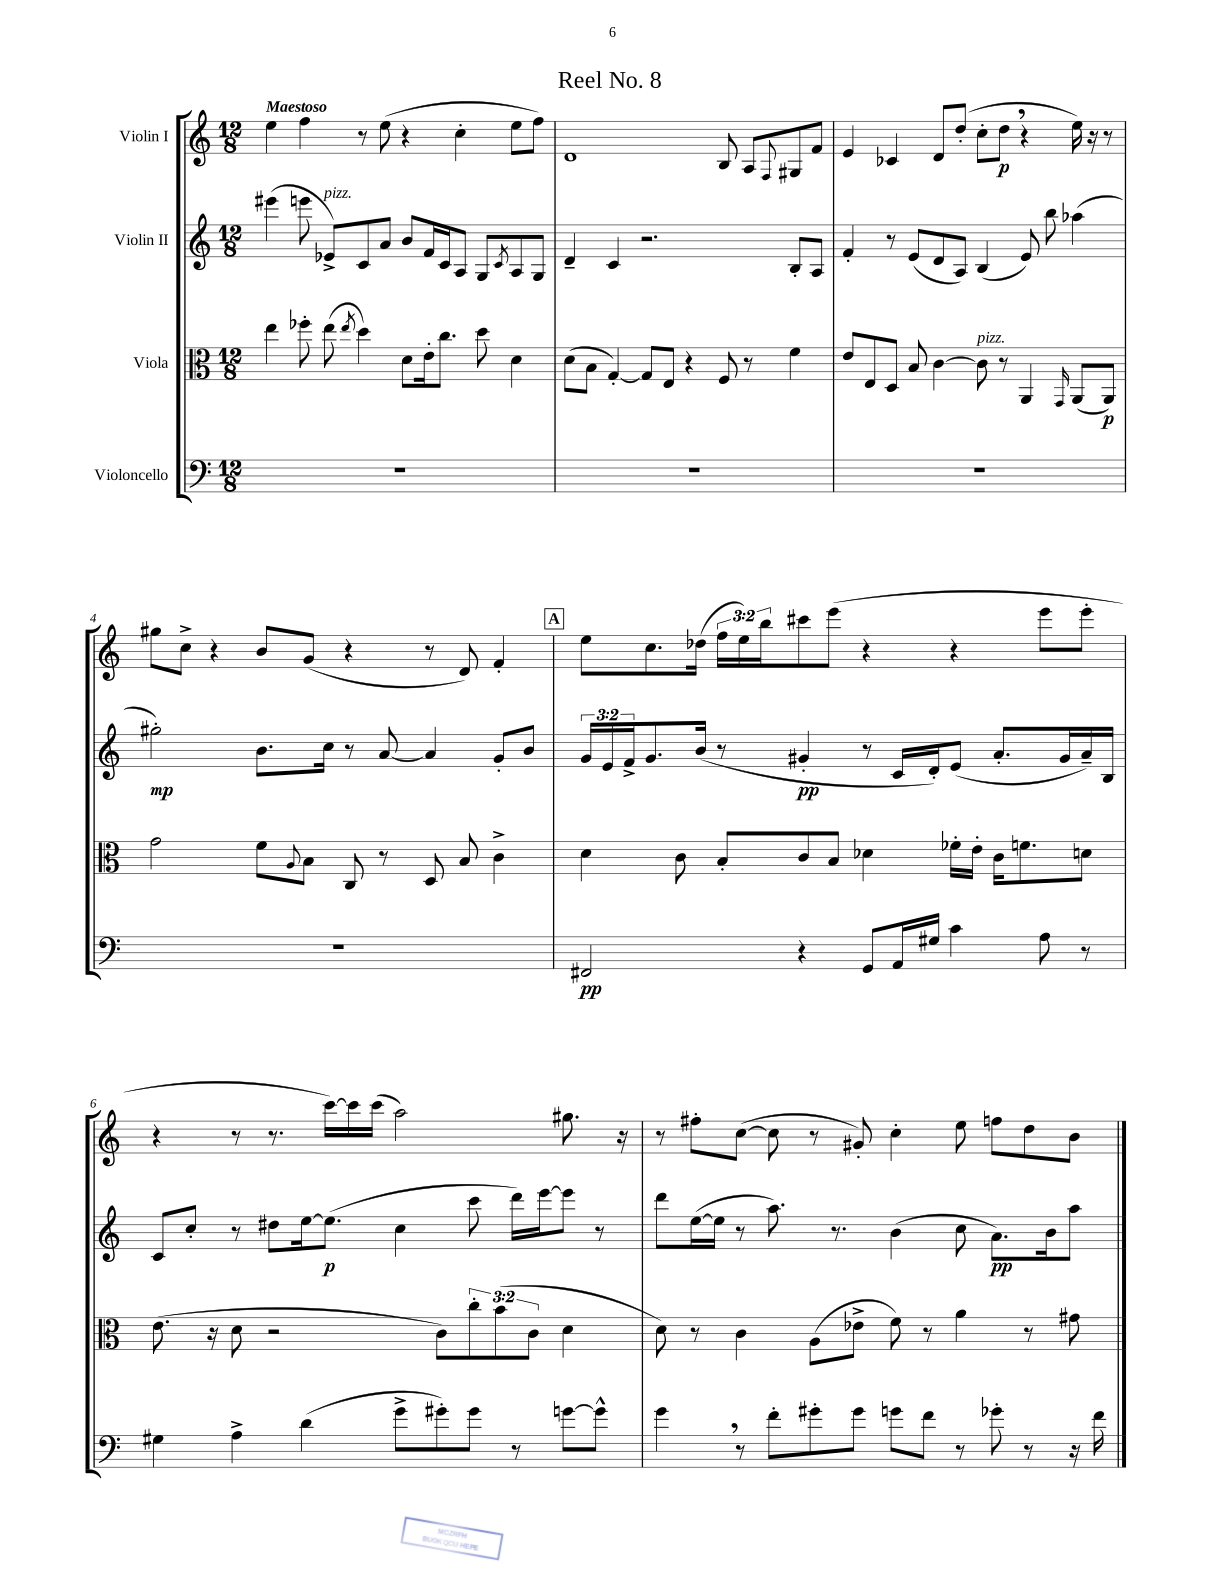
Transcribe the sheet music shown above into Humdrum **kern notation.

**kern	**kern	**kern	**kern
*staff4	*staff3	*staff2	*staff1
*clefF4	*clefC3	*clefG2	*clefG2
*k[]	*k[]	*k[]	*k[]
*M12/8	*M12/8	*M12/8	*M12/8
1.r	4ee\	(4eee#\	4ee\
.	8ff-'\	8eee\	4ff\
.	(8ee\	8e-^/L)	.
.	8qee/	.	.
.	4dd\)	8c/	8r
.	.	8a/J	(8ee\
.	8d\L	8b/L	4r
.	16e'\k	16f/L	.
.	8.cc\J	16c/J	.
.	.	8A/J	4cc'\
.	8dd\	8G/L	.
.	.	8qc/	.
.	4d\	8A/	8ee\L
.	.	8G/J	8ff\J)
=	=	=	=
1.r	(8d\L	4d~/	1d
.	8B\J	.	.
.	[4G'/)	4c/	.
.	8G/]L	2.r	.
.	8E/J	.	.
.	4r	.	.
.	8F/	.	8B/
.	8r	.	8A/L
.	.	.	8qqF/
.	4f\	8B'/L	8G#/
.	.	8A/J	8f/J
=	=	=	=
1.r	8e/L	4f'/	4e/
.	8E/	.	.
.	8D/J	8r	4c-/
.	8B/	(8e/L	.
.	[4c\	8d/	8d/L
.	.	8A/J)	(8dd'/J
.	8c\]	(4B/	8cc'\L
.	8r	.	8dd\J
.	4AA/	8e/)	4r
.	.	8bb\	.
.	16qqGG/	.	.
.	(8AA/L	(4aa-\	16ee\)
.	.	.	16r
.	8AA/J)	.	8r
=	=	=	=
1.r	2g\	2gg#'\)	8gg#\L
.	.	.	8cc^\J
.	.	.	4r
.	8f\L	8.b\L	8b/L
.	8qqA/	.	.
.	8B\J	.	(8g/J
.	.	16cc\Jk	.
.	8C/	8r	4r
.	8r	[8a/	.
.	8D/	4a/]	8r
.	8B/	.	8d/)
.	4c^\	8g'/L	4f'/
.	.	8b/J	.
=	=	=	=
2FF#/	4d\	24g/LL	8ee\L
.	.	24e/	.
.	.	24f^/J	.
.	.	8.g/	8.cc\
.	8c\	.	.
.	.	(16b/Jk	(16dd-\Jk
.	8B'/L	8r	24ff\LL
.	.	.	24ee\)
.	.	.	24bb\J
4r	8c/	4g#'/	8ccc#\
.	8B/J	.	(8eee\J
8GG/L	4d-\	8r	4r
16AA/L	.	16c/LL	.
16G#/JJ	.	16d'/J)	.
4c\	16f-'\LL	(8e/J	4r
.	16e'\JJ	.	.
.	16c\LK	8.a'/L	.
.	8.f\	.	.
8A\	.	.	8eee\L
.	.	16g#/L	.
8r	8d\J	16a~/)	8eee'\J
.	.	16B/JJ	.
=	=	=	=
4G#\	(8.e\	8c/L	4r
.	.	8cc'/J	.
.	16r	.	.
4A^\	8d\	8r	8r
.	2r	8dd#\L	8.r
(4d\	.	[16ee\k	.
.	.	(8.ee\]J	[16ccc\LL)
.	.	.	16ccc\]
.	.	.	(16ccc\JJ
8g^\L	.	4cc\	2aa\)
8g#'\)	8c\L)	.	.
8g#\J	12cc'\	8ccc\	.
.	(12b\	.	.
8r	.	16ddd\LL)	.
.	12c\J	.	.
.	.	[16eee\J	.
[8g\L	4d\	8eee\]J	8.gg#\
8g^^\]J	.	8r	.
.	.	.	16r
=	=	=	=
4g\	8d\)	8ddd\L	8r
.	8r	([16ee\L	8ff#'\L
.	.	16ee\]JJ	.
8r	4c\	8r	([8cc\J
8f'\L	.	8.aa\)	8cc\]
8g#'\	(8A\L	.	8r
.	.	8.r	.
8g#\J	8e-^\J	.	8g#'/)
8g\L	8f\)	(4b\	4cc'\
8f\J	8r	.	.
8r	4a\	8cc\	8ee\
8g-'\	.	8.a\L)	8ff\L
8r	8r	.	8dd\
.	.	16b\k	.
16r	8g#\	8aa\J	8b\J
16f\	.	.	.
==	==	==	==
*-	*-	*-	*-
